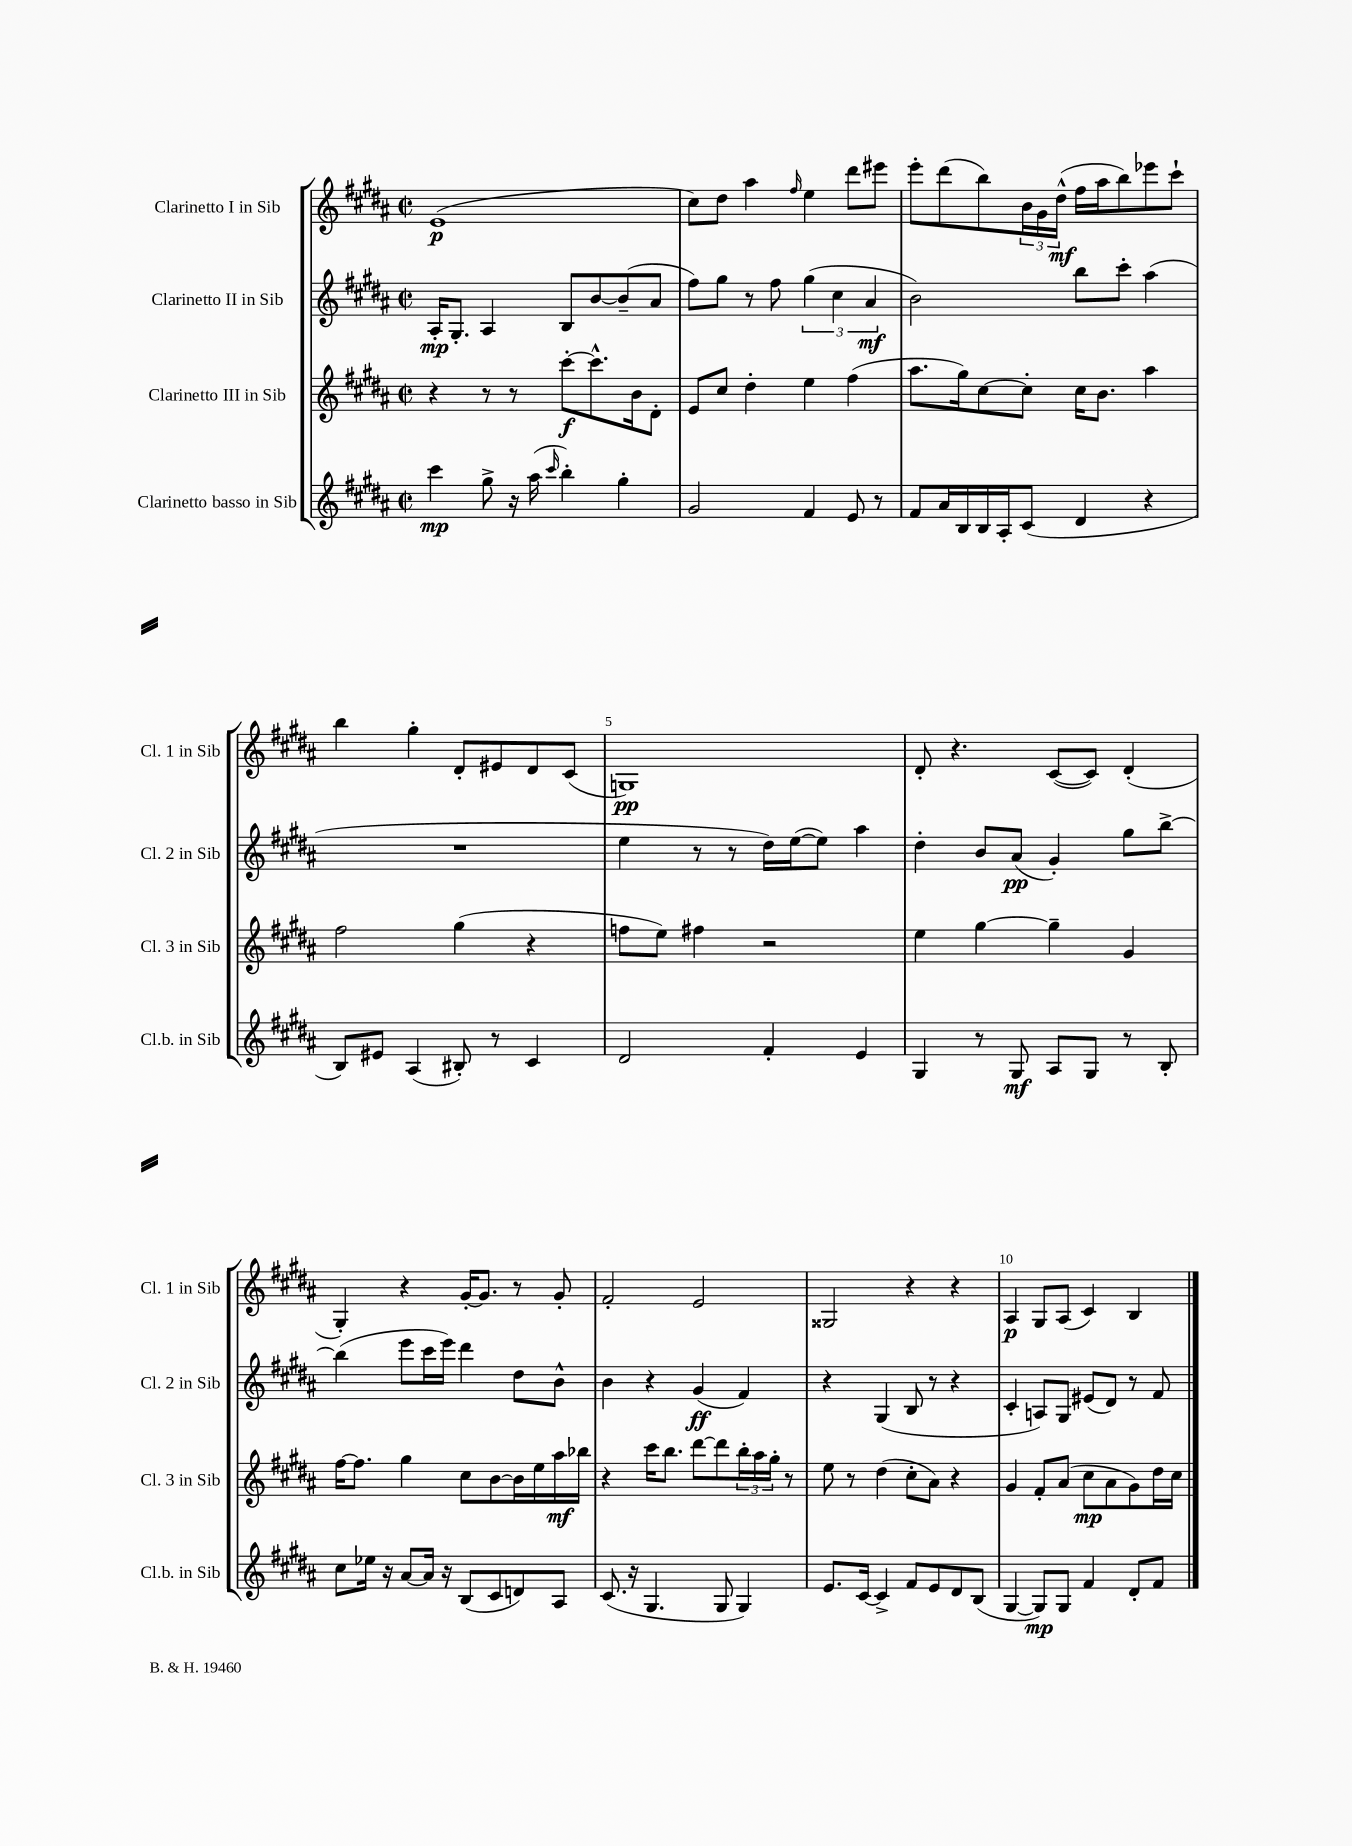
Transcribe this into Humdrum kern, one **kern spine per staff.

**kern	**kern	**kern	**kern
*staff4	*staff3	*staff2	*staff1
*clefG2	*clefG2	*clefG2	*clefG2
*k[f#c#g#d#a#]	*k[f#c#g#d#a#]	*k[f#c#g#d#a#]	*k[f#c#g#d#a#]
*M2/2	*M2/2	*M2/2	*M2/2
*met(c|)	*met(c|)	*met(c|)	*met(c|)
4ccc#	4r	16A#'	(1e
.	.	8.G#'	.
8gg#^	8r	4A#	.
16r	8r	.	.
(16aa#	.	.	.
16qqccc#	.	.	.
4bb')	[8ccc#'	8B	.
.	8.ccc#^^]	[8b	.
4gg#'	.	(8b~]	.
.	16b	.	.
.	8d#'	8a#	.
=	=	=	=
2g#	8e	8ff#)	8cc#)
.	8cc#	8gg#	8dd#
.	4dd#'	8r	4aa#
.	.	8ff#	.
.	.	.	16qqff#
4f#	4ee	(6gg#	4ee
.	.	6cc#	.
8e	(4ff#	.	8ddd#
.	.	6a#	.
8r	.	.	8eee#
=	=	=	=
8f#	8.aa#	2b)	8eee'
16a#	.	.	(8ddd#
16B	16gg#)	.	.
16B	[8cc#	.	8bb)
16A#'	.	.	.
(8c#	8cc#']	.	24b
.	.	.	24g#
.	.	.	(24dd#^^
4d#	16cc#	8bb	16ff#
.	8.b	.	16aa#
.	.	8ccc#'	8bb)
4r	4aa#	(4aa#	8eee-
.	.	.	8ccc#`
=	=	=	=
8B)	2ff#	1r	4bb
8e#	.	.	.
(4A#	.	.	4gg#'
8B#')	(4gg#	.	8d#'
8r	.	.	8e#
4c#	4r	.	8d#
.	.	.	(8c#
=	=	=	=
2d#	8ff	4ee	1G)
.	8ee)	.	.
.	4ff#	8r	.
.	.	8r	.
4f#'	2r	16dd#)	.
.	.	([16ee	.
.	.	8ee])	.
4e	.	4aa#	.
=	=	=	=
4G#	4ee	4dd#'	8d#'
.	.	.	4.r
8r	[4gg#	8b	.
8G#	.	(8a#	.
8A#	4gg#~]	4g#')	([8c#
8G#	.	.	8c#])
8r	4g#	8gg#	(4d#'
8B'	.	[8bb^	.
=	=	=	=
8cc#	[16ff#	(4bb]	4G#')
.	8.ff#]	.	.
16ee-	.	.	.
16r	.	.	.
[8a#	4gg#	8eee	4r
16a#]	.	16ccc#	.
16r	.	16eee)	.
(8B	8cc#	4ddd#	[16g#'
.	.	.	8.g#]
8c#	[8b	.	.
8d)	16b]	8dd#	8r
.	16ee	.	.
8A#	16aa#	8b^^	8g#'
.	16bb-	.	.
=	=	=	=
(8.c#	4r	4b	2f#'
16r	.	.	.
4.G#	16ccc#	4r	.
.	8.bb	.	.
.	[8ddd#	(4g#	2e
8G#	8ddd#]	.	.
4G#)	24bb'	4f#)	.
.	24aa#	.	.
.	24gg#'	.	.
.	8r	.	.
=	=	=	=
8.e	8ee	4r	2G##
.	8r	.	.
[16c#	.	.	.
4c#^]	(4dd#	(4G#	.
8f#	8cc#'	8B	4r
8e	8a#)	8r	.
8d#	4r	4r	4r
(8B	.	.	.
=	=	=	=
[4G#	4g#	4c#'	4A#
8G#])	8f#'	8A)	8G#
8G#	(8a#	8G#	(8A#
4f#	8cc#	(8e#	4c#)
.	8a#	8d#)	.
8d#'	8g#)	8r	4B
8f#	16dd#	8f#	.
.	16cc#	.	.
==	==	==	==
*-	*-	*-	*-
